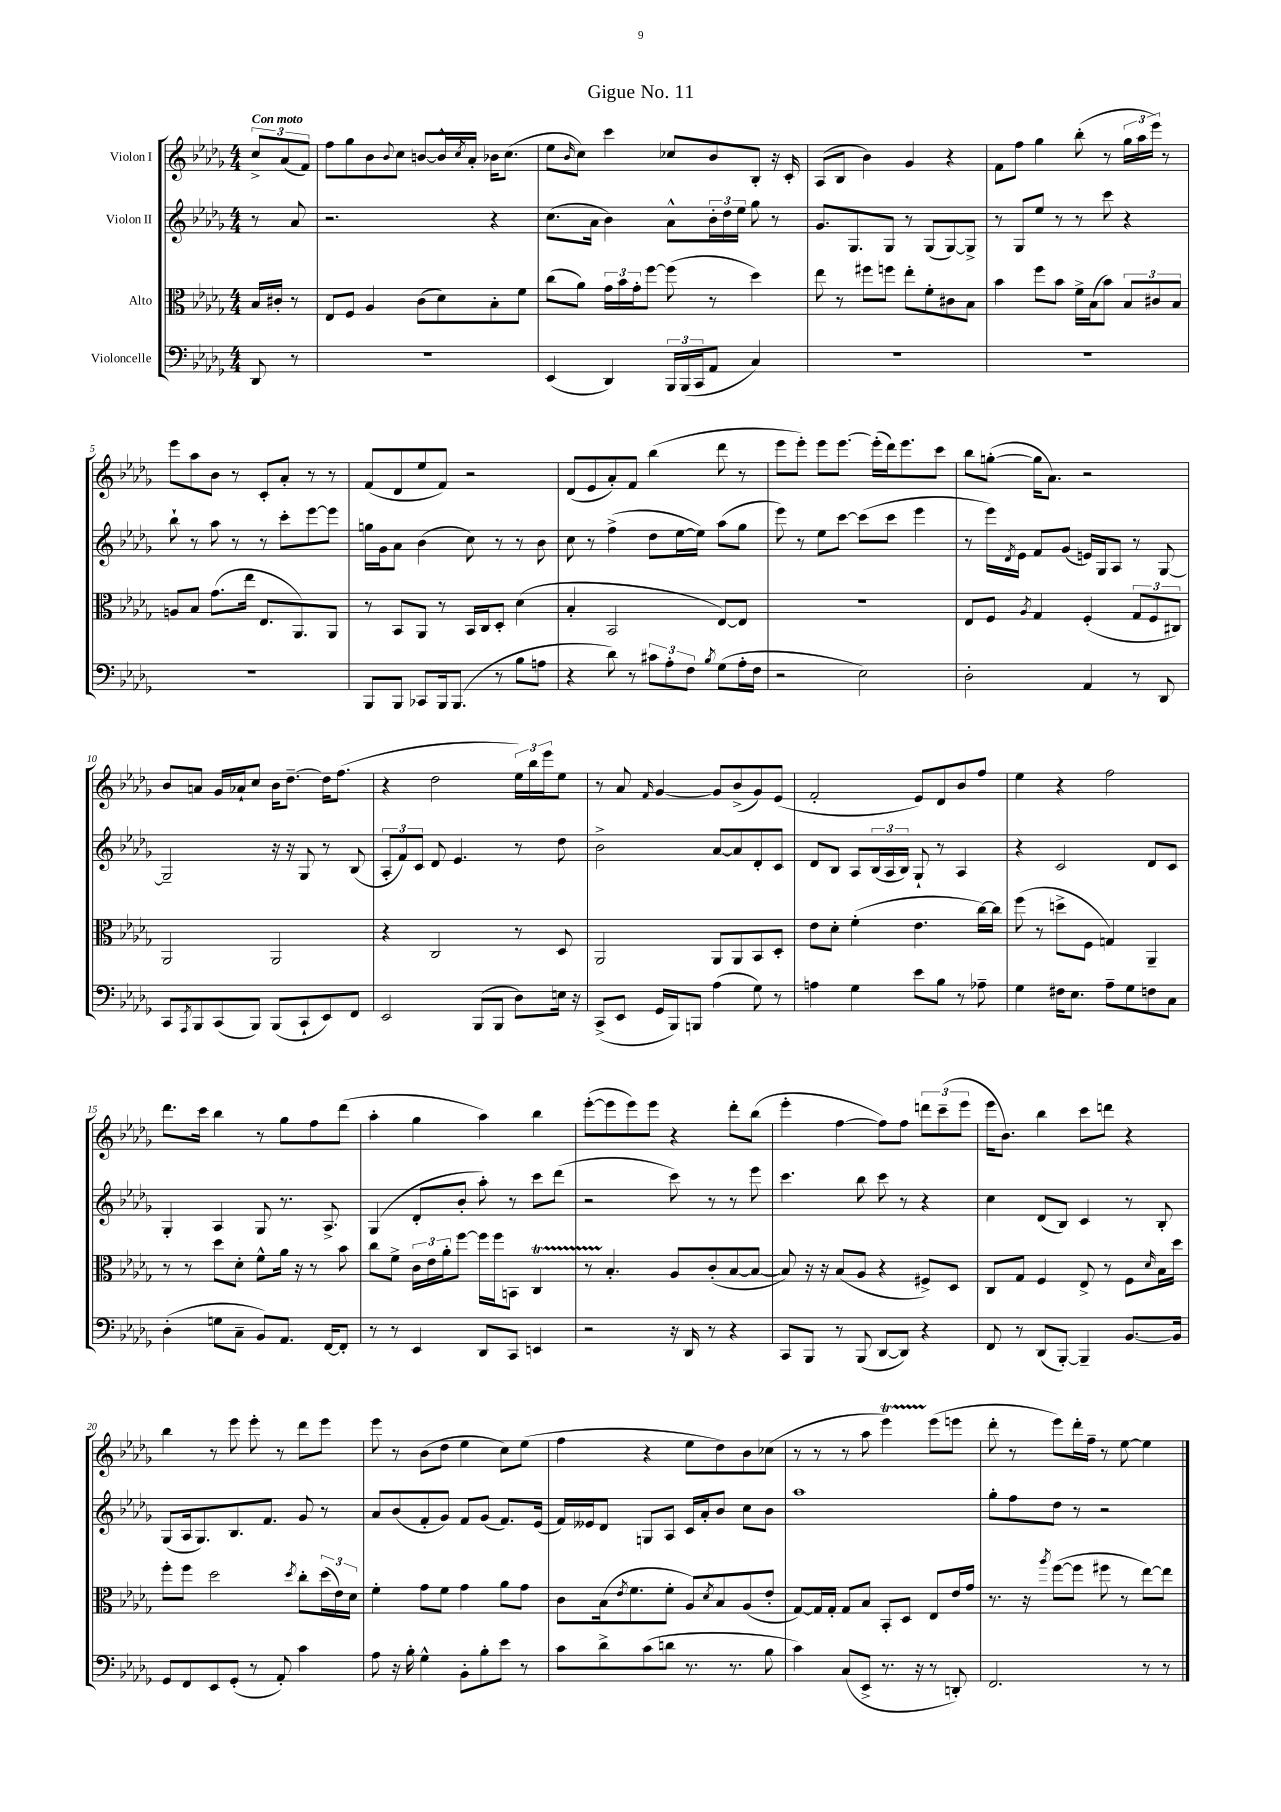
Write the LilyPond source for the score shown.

\header { title = "Gigue No. 11" }
<<
\new StaffGroup <<
\new Staff = "s0" \with { instrumentName = "Violon I" } {
    \clef treble \key des \major \numericTimeSignature \time 4/4 \partial 4 \tempo "Con moto"
    \tuplet 3/2 { c''8-> aes'8( f'8) } |
    f''8 ges''8 bes'8 \appoggiatura { bes'8 } c''8 b'8~ b'16-^ \acciaccatura { c''8 } aes'16-. bes'16 c''8.( |
    ees''8 \grace { bes'16 } c''8) c'''4 ces''8 bes'8 bes8-. r16 c'16-. |
    aes8( bes8 bes'4) ges'4 r4 |
    f'8 f''8 ges''4 bes''8-.( r8 \tuplet 3/2 { ges''16 aes''16 ees'''16) } r8 |
    ees'''8 aes''8 bes'8 r8 c'8-. aes'8-. r8 r8 |
    f'8( des'8 ees''8 f'8) r2 |
    des'8( ees'8 aes'8-.) f'8 bes''4( des'''8 r8 |
    ees'''8 ees'''8-.) ees'''8 ees'''8.~ ees'''16-.( des'''16) ees'''8. c'''8 |
    bes''8 g''8~-.( g''16 aes'8.) r2 |
    bes'8 a'8 ges'16 aes'16-! c''8 bes'16 des''8.~-- des''16 f''8.( |
    r4 des''2 \tuplet 3/2 { ees''16) bes''16 ees'''16 } ees''8 |
    r8 aes'8 \grace { f'16 } ges'4~ ges'8 bes'8->( ges'8) ees'8( |
    f'2-. ees'8) des'8 bes'8 f''8 |
    ees''4 r4 f''2 |
    des'''8. c'''16 bes''4 r8 ges''8 f''8 des'''8( |
    aes''4-. ges''4 aes''4) bes''4 |
    ees'''8~-.( ees'''8 ees'''8) ees'''8 r4 des'''8-. bes''8( |
    ees'''4-. f''4~ f''8) f''8 \tuplet 3/2 { d'''8 c'''8--( ees'''8 } |
    ees'''16 bes'8.) bes''4 c'''8 d'''8 r4 |
    bes''4 r8 ees'''8 ees'''8-. r8 des'''8 ees'''8 |
    ees'''8 r8 bes'8( des''8 ees''4 c''8) ees''8( |
    f''4 r4 ees''8 des''8) bes'8 ces''8( |
    r8 r8 r8 aes''8 ees'''4\startTrillSpan) ees'''8\stopTrillSpan( e'''8 |
    des'''8-. r8 ees'''8) des'''16-. f''16-- r8 ees''8~ ees''4 \bar "|." |
}
\new Staff = "s1" \with { instrumentName = "Violon II" } {
    \clef treble \key des \major \numericTimeSignature \time 4/4 \partial 4
    r8 aes'8 |
    r2. r4 |
    c''8.( aes'16 bes'4) aes'8-^ \tuplet 3/2 { bes'16-. des''16 ees''16 } ges''8 r8 |
    ges'8. ges8. ges8 r8 ges8( ges8~) ges8-> |
    r8 ges8 ees''8 r8 r8 c'''8 r4 |
    bes''8-! r8 aes''8 r8 r8 c'''8-. ees'''8~ ees'''8 |
    g''16 ges'16 aes'8 bes'4( c''8) r8 r8 bes'8 |
    c''8 r8 f''4->( des''8 ees''16~ ees''16) aes''8( ges''8 |
    ees'''8) r8 ees''8 c'''8~ c'''8( c'''8 ees'''4 |
    r8 ees'''16) \acciaccatura { des'8 } ees'16 f'8 ges'8( e'16) ges16 aes8 r8 ges8~ |
    ges2-- r16 r16 ges8 r8 bes8( |
    \tuplet 3/2 { aes8-. f'8) c'8 } des'8 ees'4. r8 des''8 |
    bes'2-> aes'8~ aes'8 des'8-. c'8 |
    des'8 bes8 aes8 \tuplet 3/2 { bes16( aes16 bes16) } ges8-! r8 aes4 |
    r4 c'2 des'8 c'8 |
    ges4-. aes4 ges8 r8. aes8.-> |
    ges4( des'8-. bes'8-. aes''8-.) r8 c'''8 des'''8( |
    r2 c'''8) r8 r8 ees'''8 |
    c'''4. bes''8 c'''8 r8 r4 |
    c''4 des'8( bes8) c'4 r8 bes8-. |
    ges8( aes16 ges8.) bes8. f'8. ges'8 r8 |
    aes'8 bes'8( f'8-. ges'8) f'8 ges'8( f'8.) ees'16( |
    f'16) eeses'16 des'8 g8 aes8 c'16 aes'16-. bes'8 c''8 bes'8 |
    aes''1 |
    ges''8-. f''8 des''8 r8 r2 \bar "|." |
}
\new Staff = "s2" \with { instrumentName = "Alto" } {
    \clef alto \key des \major \numericTimeSignature \time 4/4 \partial 4
    bes16 cis'16-. r8 |
    ees8 f8 aes4 c'8( des'8) bes8-. f'8 |
    c''8( aes'8) \tuplet 3/2 { ges'16 bes'16 ges'16-. } f''8~ f''8( r8 des''4) |
    ees''8 r8 fis''8 f''8 ees''8-. f'8-. cis'8 bes8 |
    bes'4 f''8 bes'8 f'16-> bes16( bes'8) \tuplet 3/2 { bes8 cis'8 bes8 } |
    a8 bes8 ges'8.( ees''16 ees8. aes,8.) aes,8 |
    r8 bes,8 aes,8 r8 bes,16 c16 des8-. des'4( |
    bes4-. bes,2 ees8~) ees8 |
    r1 |
    ees8 f8 \acciaccatura { aes8 } ges4 f4-.( \tuplet 3/2 { ges8 f8 cis8) } |
    aes,2 aes,2 |
    r4 c2 r8 des8 |
    aes,2 aes,8 aes,8 bes,8 des8-. |
    ees'8 des'8-. f'4-.( ees'4. c''16~) c''16 |
    f''8( r8 d''8-> f8 g4) aes,4-- |
    r8 r8 des''8 des'8-. f'8-^ aes'16 r16 r8 bes'8 |
    c''8 f'8-> \tuplet 3/2 { c'16 ees'16 aes'16-. } f''8~ f''16 f''16 b,8 c4\startTrillSpan |
    r8 bes4.-.\stopTrillSpan aes8 c'8-.( bes8~ bes8~ |
    bes8) r16 r16 bes8( aes8 r4 fis8->) des8 |
    c8 ges8 f4 ees8-> r8 f8 \grace { des'16 } bes16 des''16 |
    f''8-. f''8 des''2 \acciaccatura { des''8 } c''8-. \tuplet 3/2 { des''16( ees'16) des'16 } |
    f'4-. ges'8 f'8 ges'4 aes'8 ges'8 |
    c'8 bes16( \acciaccatura { ees'8 } f'8. f'8-. aes8) \acciaccatura { des'8 } bes8 aes8( ees'8-. |
    ges8~) ges16 ges16-. ges8 bes8 bes,8-. des8 ees8 ees'16 ges'16 |
    r8. r16 \acciaccatura { aes''8 } f''8~( f''8 fis''8 r8 ees''8~) ees''8 \bar "|." |
}
\new Staff = "s3" \with { instrumentName = "Violoncelle" } {
    \clef bass \key des \major \numericTimeSignature \time 4/4 \partial 4
    des,8 r8 |
    R1 |
    ees,4( des,4) \tuplet 3/2 { bes,,16 bes,,16( c,16 } aes,8 c4) |
    R1 |
    R1 |
    R1 |
    bes,,8 bes,,8 ces,8 bes,,16 bes,,8.( r8 bes8 a8 |
    r4 des'8) r8 \tuplet 3/2 { cis'8 aes8-. f8 } \acciaccatura { bes8 } ges8( aes16-. f16 |
    r2 ees2) |
    des2-. aes,4 r8 des,8 |
    c,8 \acciaccatura { aes,,8 } bes,,8 c,8( bes,,8) bes,,8( c,8-! ees,8) f,8 |
    ees,2 bes,,8( bes,,8 des8) e16 r16 |
    c,8->( ees,8 ges,16 bes,,16) b,,8 aes4( ges8) r8 |
    a4 ges4 ees'8 bes8 r8 aes8-- |
    ges4 fis16 ees8. aes8-- ges8 f8 c8 |
    des4-.( g8 c8-- bes,8) aes,8. f,16~ f,8-. |
    r8 r8 ees,4 des,8 c,8 e,4 |
    r2 r16 des,16 r8 r4 |
    c,8 bes,,8 r8 bes,,8( des,8~ des,8) r4 |
    f,8 r8 des,8( bes,,8~-.) bes,,4-- bes,8.~ bes,16 |
    ges,8 f,8 ees,8 ges,8-.( r8 aes,8-.) c'4 |
    aes8 r16 bes16-. ges4-^ bes,8-. bes8-. ees'8 r8 |
    c'8 des'8-> c'8( d'8 r8. r8. bes8 |
    c'4) c8( ees,8-> r8. r16 r8 d,8-.) |
    f,2. r8 r8 \bar "|." |
}
>>
>>
